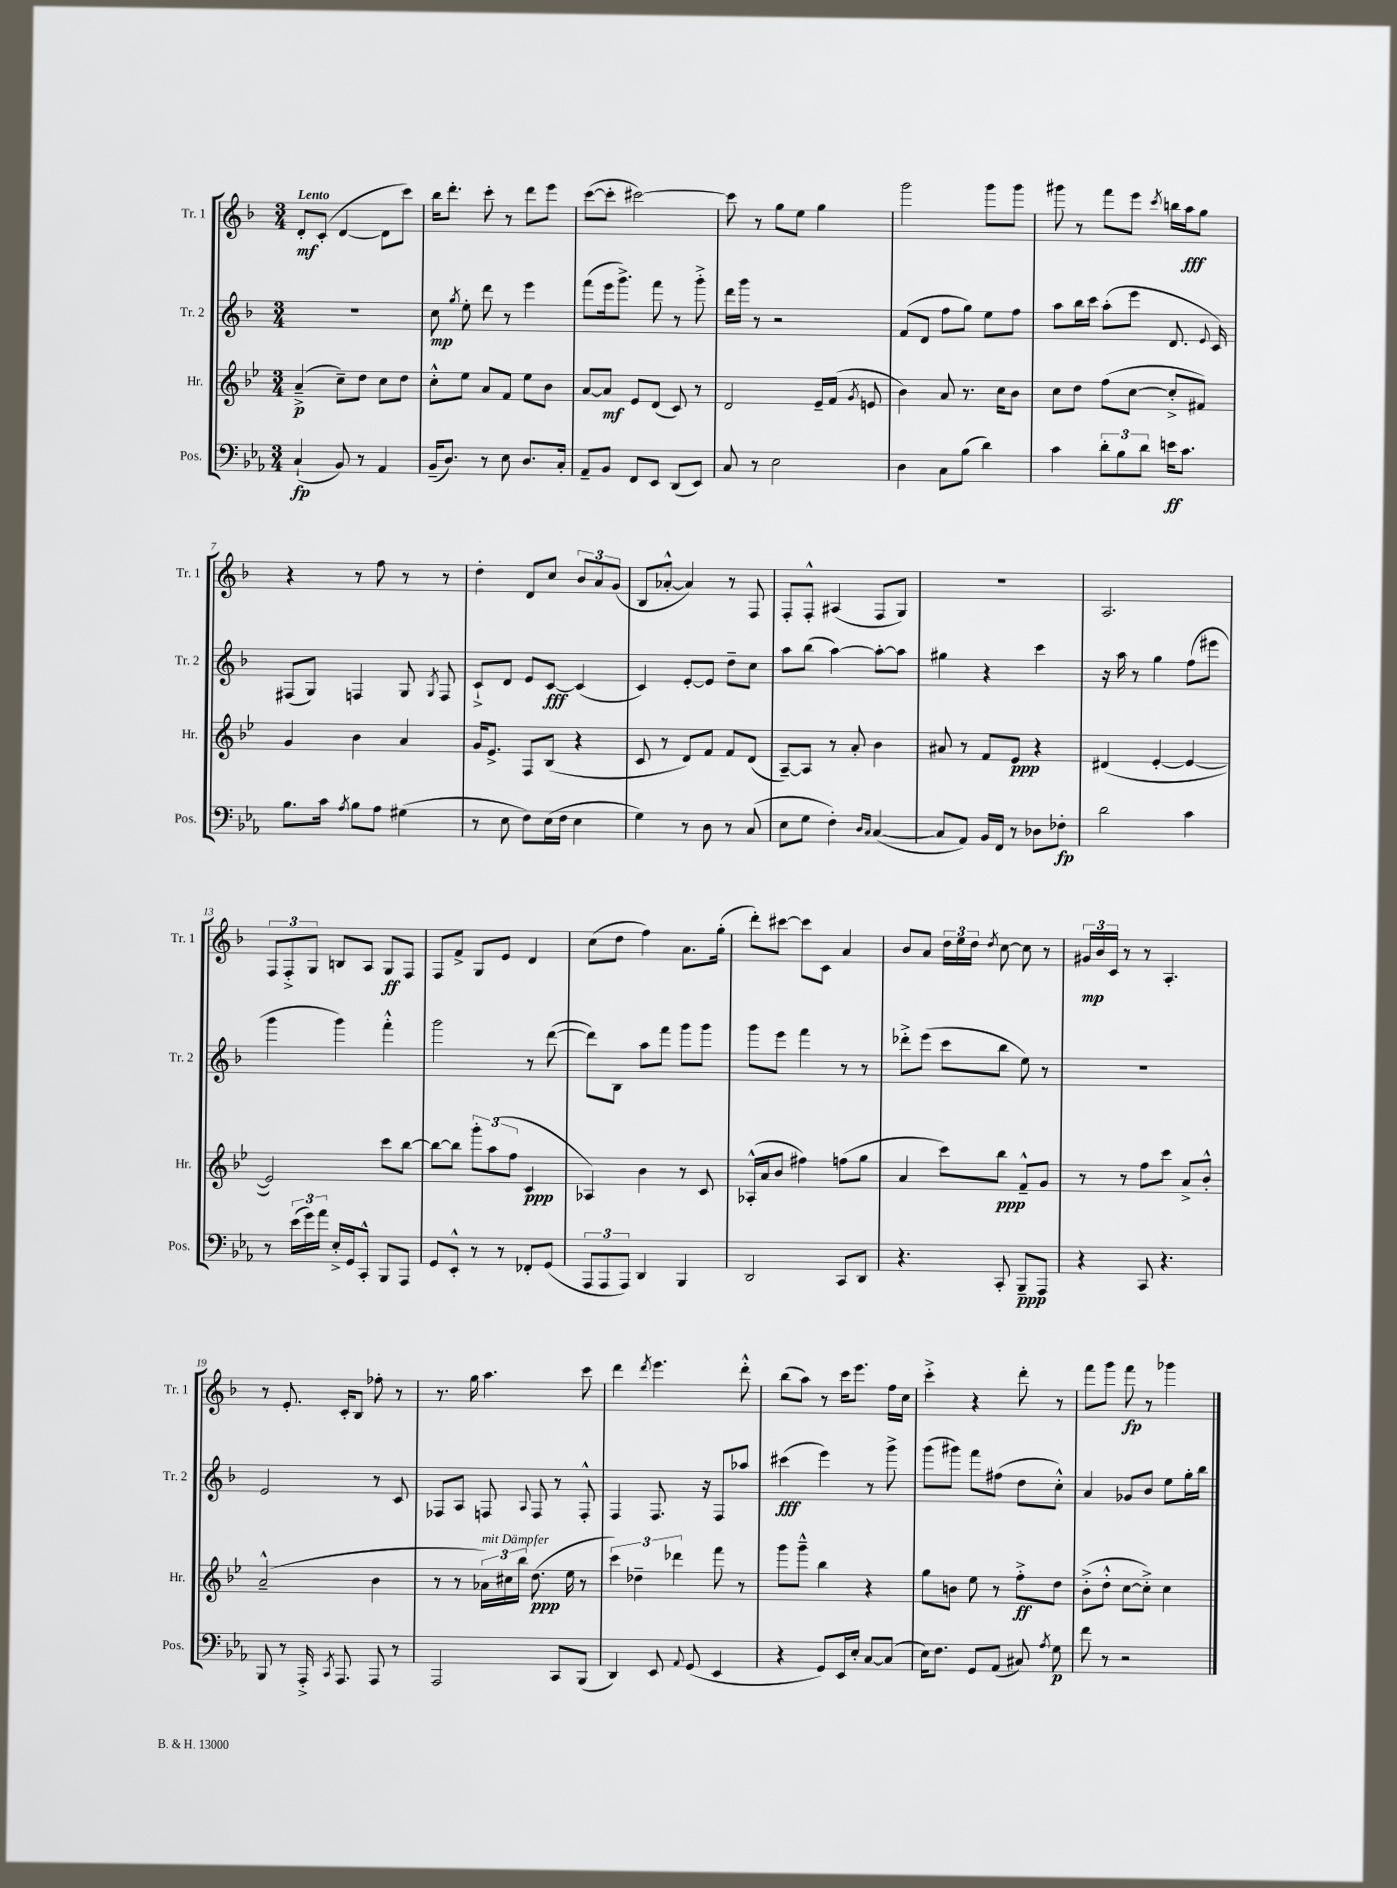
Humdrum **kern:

**kern	**dynam	**kern	**dynam	**kern	**dynam	**kern	**dynam
*part4	*part4	*part3	*part3	*part2	*part2	*part1	*part1
*staff4	*staff4	*staff3	*staff3	*staff2	*staff2	*staff1	*staff1
*I"Pos.	*	*I"Hr.	*	*I"Tr. 2	*	*I"Tr. 1	*
*I'Pos.	*	*I'Hr.	*	*I'Tr. 2	*	*I'Tr. 1	*
*clefF4	*	*clefG2	*	*clefG2	*	*clefG2	*
*k[b-e-a-]	*	*k[b-e-]	*	*k[b-]	*	*k[b-]	*
*M3/4	*	*M3/4	*	*M3/4	*	*M3/4	*
=1	=1	=1	=1	=1	=1	=1	=1
!	!	!	!	!	!	!LO:TX:a:B:t=Lento	!
(4C`/	fp	(4a~^/	p	2.r	.	8d'/L	mf
.	.	.	.	.	.	(8c'/J	.
8BB-/)	.	8cc~\L)	.	.	.	[4d/	.
8r	.	8dd\J	.	.	.	.	.
4AA-/	.	8cc\L	.	.	.	8d\L]	.
.	.	8dd\J	.	.	.	8ccc\J)	.
=2	=2	=2	=2	=2	=2	=2	=2
(16BB-~/KL	.	8cc'^^\L	.	8cc\	mp	16bb-\KL	.
8.D/J)	.	.	.	.	.	8.ddd'\J	.
.	.	.	.	8qgg/	.	.	.
.	.	8ee-\J	.	8ee'\	.	.	.
8r	.	8a/L	.	8ddd\	.	8ccc'\	.
8E-\	.	8f/J	.	8r	.	8r	.
8.D/L	.	8ee-\L	.	4eee\	.	8ddd\L	.
.	.	8b-\J	.	.	.	8eee\J	.
16C'/Jk	.	.	.	.	.	.	.
=3	=3	=3	=3	=3	=3	=3	=3
8AA-~/L	.	[8a/L	.	(8fff\L	.	([8ccc\L	.
8BB-/J	.	8a/J]	mf	16eee\k	.	8ccc'\J]	.
.	.	.	.	8.ggg^\J)	.	.	.
8FF/L	.	8e-/L	.	.	.	[2ccc#X\)	.
8EE-/J	.	(8d/J	.	8fff\	.	.	.
(8DD/L	.	8c/)	.	8r	.	.	.
8EE-/J)	.	8r	.	8ggg'^\	.	.	.
=4	=4	=4	=4	=4	=4	=4	=4
8C/	.	2d/	.	16ddd\LL	.	8ccc#\]	.
.	.	.	.	16ggg\JJ	.	.	.
8r	.	.	.	8r	.	8r	.
2E-\	.	.	.	2r	.	8gg\L	.
.	.	.	.	.	.	8ee\J	.
.	.	16e-~/LL	.	.	.	4gg\	.
.	.	(16f/JJ	.	.	.	.	.
.	.	8qg/	.	.	.	.	.
.	.	8en/	.	.	.	.	.
=5	=5	=5	=5	=5	=5	=5	=5
4D\	.	4b-\)	.	(8f/L	.	2ggg\	.
.	.	.	.	8d/J	.	.	.
8C\L	.	8a/	.	8ff\L	.	.	.
(8B-\J	.	8.r	.	8gg\J)	.	.	.
4d\)	.	.	.	8ee\L	.	8ggg\L	.
.	.	16cc\KL	.	.	.	.	.
.	.	8b-\J	.	8ff\J	.	8ggg\J	.
=6	=6	=6	=6	=6	=6	=6	=6
4c\	.	8cc\L	.	8aa\L	.	8ggg#X\	.
.	.	8dd\J	.	16bb-\L	.	8r	.
.	.	.	.	16ccc\JJ	.	.	.
12d'\L	.	(8ff\L	.	(8aa'\L	.	8fff\L	.
12B-\	.	.	.	.	.	.	.
.	.	[8cc\J	.	8eee\J	.	8eee\J	.
12d\J	.	.	.	.	.	.	.
.	.	.	.	.	.	8qccc/	.
16en\KL	ff	8cc'^/L]	.	8.d/	.	16bbn\LL	.
8.c\J	.	.	.	.	.	16aa\J	fff
.	.	8f#X/J)	.	.	.	8gg\J	.
.	.	.	.	8qqe/	.	.	.
.	.	.	.	16c/)	.	.	.
!!LO:LB:g=z
=7	=7	=7	=7	=7	=7	=7	=7
8.B-\L	.	4g/	.	(8F#X/L	.	4r	.
.	.	.	.	8G/J)	.	.	.
16c\Jk	.	.	.	.	.	.	.
8qA-/	.	.	.	.	.	.	.
8B-\L	.	4b-\	.	4Fn/	.	8r	.
8A-\J	.	.	.	.	.	8ff\	.
(4G#X\	.	4a/	.	8G/	.	8r	.
.	.	.	.	8qG/	.	.	.
.	.	.	.	8F/	.	8r	.
=8	=8	=8	=8	=8	=8	=8	=8
8r	.	16g/KL	.	8c`^/L	.	4dd'\	.
.	.	8.e-^/J	.	.	.	.	.
8E-\	.	.	.	8d/J	.	.	.
8F\L)	.	8F/L	.	8e/L	.	8d/L	.
(16E-\L	.	(8B-/J	.	[8c/J	fff	8cc/J	.
16F\JJ	.	.	.	.	.	.	.
4E-\	.	4r	.	(4c/]	.	12b-/L	.
.	.	.	.	.	.	12a/	.
.	.	.	.	.	.	(12g/J	.
=9	=9	=9	=9	=9	=9	=9	=9
4G\)	.	8c/	.	4c/)	.	8B-/L	.
.	.	8r	.	.	.	[8a-X'^^/J	.
8r	.	8d/L)	.	[8e'/L	.	4a-/])	.
8D\	.	8f/J	.	8e/J]	.	.	.
8r	.	8f/L	.	8dd~\L	.	8r	.
(8C/	.	(8d/J	.	8cc\J	.	8F/	.
=10	=10	=10	=10	=10	=10	=10	=10
8E-\L	.	[8A~/L)	.	8aa\L	.	8F'/L	.
8G\J	.	8A/J]	.	(8bb-\J	.	8F'^^/J	.
4F'\)	.	8r	.	[4aa\)	.	(4A#X/	.
.	.	8a'/	.	.	.	.	.
16qqD/LL	.	.	.	.	.	.	.
16qqC/JJ	.	.	.	.	.	.	.
([4C/	.	4b-\	.	8aa'\L_	.	8F/L	.
.	.	.	.	8aa\J]	.	8G/J)	.
=11	=11	=11	=11	=11	=11	=11	=11
8C/L]	.	8a#X/	.	4gg#X\	.	2.r	.
8AA-/J)	.	8r	.	.	.	.	.
16BB-/LL	.	8f/L	.	4r	.	.	.
16FF/JJ	.	.	.	.	.	.	.
8r	.	8e-/J	ppp	.	.	.	.
8D-X\L	.	4r	.	4ccc\	.	.	.
8F-X'\J	fp	.	.	.	.	.	.
=12	=12	=12	=12	=12	=12	=12	=12
2d\	.	(4d#X/	.	16r	.	2.A/	.
.	.	.	.	16aa\	.	.	.
.	.	.	.	8r	.	.	.
.	.	[4e-'/	.	4gg\	.	.	.
4c\	.	4e-/_	.	(8ff\L	.	.	.
.	.	.	.	8eee#X\J	.	.	.
!!LO:LB:g=z
=13	=13	=13	=13	=13	=13	=13	=13
8r	.	2e-/])	.	4ggg\	.	12F/L	.
.	.	.	.	.	.	12F'^/	.
(24e-\LL	.	.	.	.	.	.	.
24g\)	.	.	.	.	.	12G/J	.
24a-\JJ	.	.	.	.	.	.	.
16E-'^/LL	.	.	.	4ggg\)	.	8Bn/L	.
16GG/J	.	.	.	.	.	.	.
8CC'^^/J	.	.	.	.	.	8A/J	.
8BBB-/L	.	8ccc\L	.	4fff'^^\	.	8G/L	ff
8AAA-/J	.	[8bb-\J	.	.	.	8F/J	.
=14	=14	=14	=14	=14	=14	=14	=14
8GG/L	.	8bb-\L_	.	2ggg\	.	8F/L	.
8EE-'^^/J	.	8bb-\J]	.	.	.	8f^/J	.
8r	.	12ggg'\L	.	.	.	8G/L	.
.	.	(12aa\	.	.	.	.	.
8r	.	.	.	.	.	8e/J	.
.	.	12ff\J	.	.	.	.	.
8FF-X'/L	.	4c/	ppp	8r	.	4d/	.
(8GG/J	.	.	.	([8ddd\	.	.	.
=15	=15	=15	=15	=15	=15	=15	=15
12AAA-/L	.	4A-X/)	.	8ddd\L])	.	(8cc\L	.
12AAA-/	.	.	.	.	.	.	.
.	.	.	.	8B-\J	.	8dd\J	.
12AAA-/J)	.	.	.	.	.	.	.
4DD/	.	4b-\	.	8aa\L	.	4ff\)	.
.	.	.	.	8fff\J	.	.	.
4BBB-/	.	8r	.	8ggg\L	.	8.a\L	.
.	.	8c/	.	8ggg\J	.	.	.
.	.	.	.	.	.	(16gg'\Jk	.
=16	=16	=16	=16	=16	=16	=16	=16
2DD/	.	(16A-X'^^/LL	.	8ggg\L	.	8ddd'\L)	.
.	.	16a/J	.	.	.	.	.
.	.	8b-/J	.	8eee\J	.	[8ccc#X\J	.
.	.	4ff#X\)	.	4fff\	.	8ccc#\L]	.
.	.	.	.	.	.	8c\J	.
8CC/L	.	(8ffn\L	.	8r	.	4a/	.
8DD/J	.	8gg\J	.	8r	.	.	.
=17	=17	=17	=17	=17	=17	=17	=17
4.r	.	4a/	.	8ddd-X'^\L	.	8b-/L	.
.	.	.	.	(8eee\J	.	8a/J	.
.	.	8ccc\L)	.	8ccc\L	.	24dd\LL	.
.	.	.	.	.	.	24ee\	.
.	.	.	.	.	.	24dd\JJ	.
.	.	.	.	.	.	8qdd/	.
8CC'/	.	8bb-\J	ppp	8bb-\J	.	[8cc\	.
8BBB-~/L	ppp	8f~^^/L	.	8ee\)	.	8cc\]	.
8AAA-/J	.	8g/J	.	8r	.	8r	.
=18	=18	=18	=18	=18	=18	=18	=18
4r	.	8r	.	2.r	.	24g#X/LL	mp
.	.	.	.	.	.	24b-/	.
.	.	.	.	.	.	24c/JJ	.
.	.	8r	.	.	.	8r	.
8CC/	.	8ff\L	.	.	.	8r	.
4.r	.	8ccc\J	.	.	.	4.A'/	.
.	.	8a^/L	.	.	.	.	.
.	.	8b-'^^/J	.	.	.	.	.
!!LO:LB:g=z
=19	=19	=19	=19	=19	=19	=19	=19
8BBB-/	.	(2a~^^/	.	2e/	.	8r	.
8r	.	.	.	.	.	8.e'/	.
16AAA-'^/	.	.	.	.	.	.	.
8qCC/	.	.	.	.	.	.	.
8.AAA-/	.	.	.	.	.	16c'/KL	.
.	.	.	.	.	.	8B-/J	.
8AAA-/	.	4b-\	.	8r	.	8ff-X'\	.
8r	.	.	.	8c/	.	8r	.
=20	=20	=20	=20	=20	=20	=20	=20
2AAA-/	.	8r	.	8F-X/L	.	8.r	.
.	.	8r	.	8A/J	.	.	.
.	.	.	.	.	.	16gg\	.
!	!	!LO:TX:a:i:t=mit Dämpfer	!	!	!	!	!
.	.	24a-X\LL)	.	8Fn/	.	4.aa\	.
.	.	24cc#X\	.	.	.	.	.
.	.	24bb-\JJ	.	.	.	.	.
.	.	.	.	8qqA/	.	.	.
.	.	(8.dd\	ppp	8F/	.	.	.
8CC/L	.	.	.	8r	.	.	.
.	.	16ee-\	.	.	.	.	.
(8BBB-/J	.	8r	.	8F'^^/	.	8ccc\	.
=21	=21	=21	=21	=21	=21	=21	=21
4DD/)	.	6ccc\)	.	4F/	.	4ddd\	.
.	.	6dd-X~\	.	.	.	.	.
.	.	.	.	.	.	8qddd/	.
8EE-/	.	.	.	8.F/	.	4.eee\	.
.	.	6ddd-X\	.	.	.	.	.
8qqAA-/	.	.	.	.	.	.	.
(8GG/	.	.	.	.	.	.	.
.	.	.	.	16r	.	.	.
4EE-/	.	8fff\	.	8F/L	.	.	.
.	.	8r	.	8aa-X/J	.	8ddd'^^\	.
=22	=22	=22	=22	=22	=22	=22	=22
4r	.	8ggg\L	.	(4ccc#X\	fff	(8bb-\L	.
.	.	8ggg~^^\J	.	.	.	8aa\J)	.
8GG/L)	.	4bb-\	.	4eee\)	.	8r	.
16EE-/L	.	.	.	.	.	16ccc\KL	.
16E-'/JJ	.	.	.	.	.	8.eee\J	.
[8C/L	.	4r	.	8r	.	.	.
(8C/J]	.	.	.	8ggg^\	.	16ff\LL	.
.	.	.	.	.	.	16cc\JJ	.
=23	=23	=23	=23	=23	=23	=23	=23
16E-\KL)	.	8gg\L	.	(8ggg\L	.	4ccc'^\	.
8.F\J	.	.	.	.	.	.	.
.	.	8bn\J	.	8ggg#X\J)	.	.	.
8GG/L	.	8ee-\	.	8fff\L	.	4r	.
(8AA-/J	.	8r	.	(8ff#X\J	.	.	.
8C#X/)	.	8ff'^\L	ff	8dd\L	.	8ddd'\	.
8qA-/	.	.	.	.	.	.	.
8G\	p	8dd\J	.	8cc'^^\J)	.	8r	.
=24	=24	=24	=24	=24	=24	=24	=24
8f\	.	(8b-'^\L	.	4a/	.	8fff\L	.
8r	.	8dd'^^\J	.	.	.	8ggg\J	.
2r	.	[8cc\L	.	8g-X/L	.	8fff\	fp
.	.	8cc'^\J])	.	8b-/J	.	8r	.
.	.	4cc\	.	8ee\L	.	4ggg-X\	.
.	.	.	.	16gg'\L	.	.	.
.	.	.	.	16bb-\JJ	.	.	.
==	==	==	==	==	==	==	==
*-	*-	*-	*-	*-	*-	*-	*-
